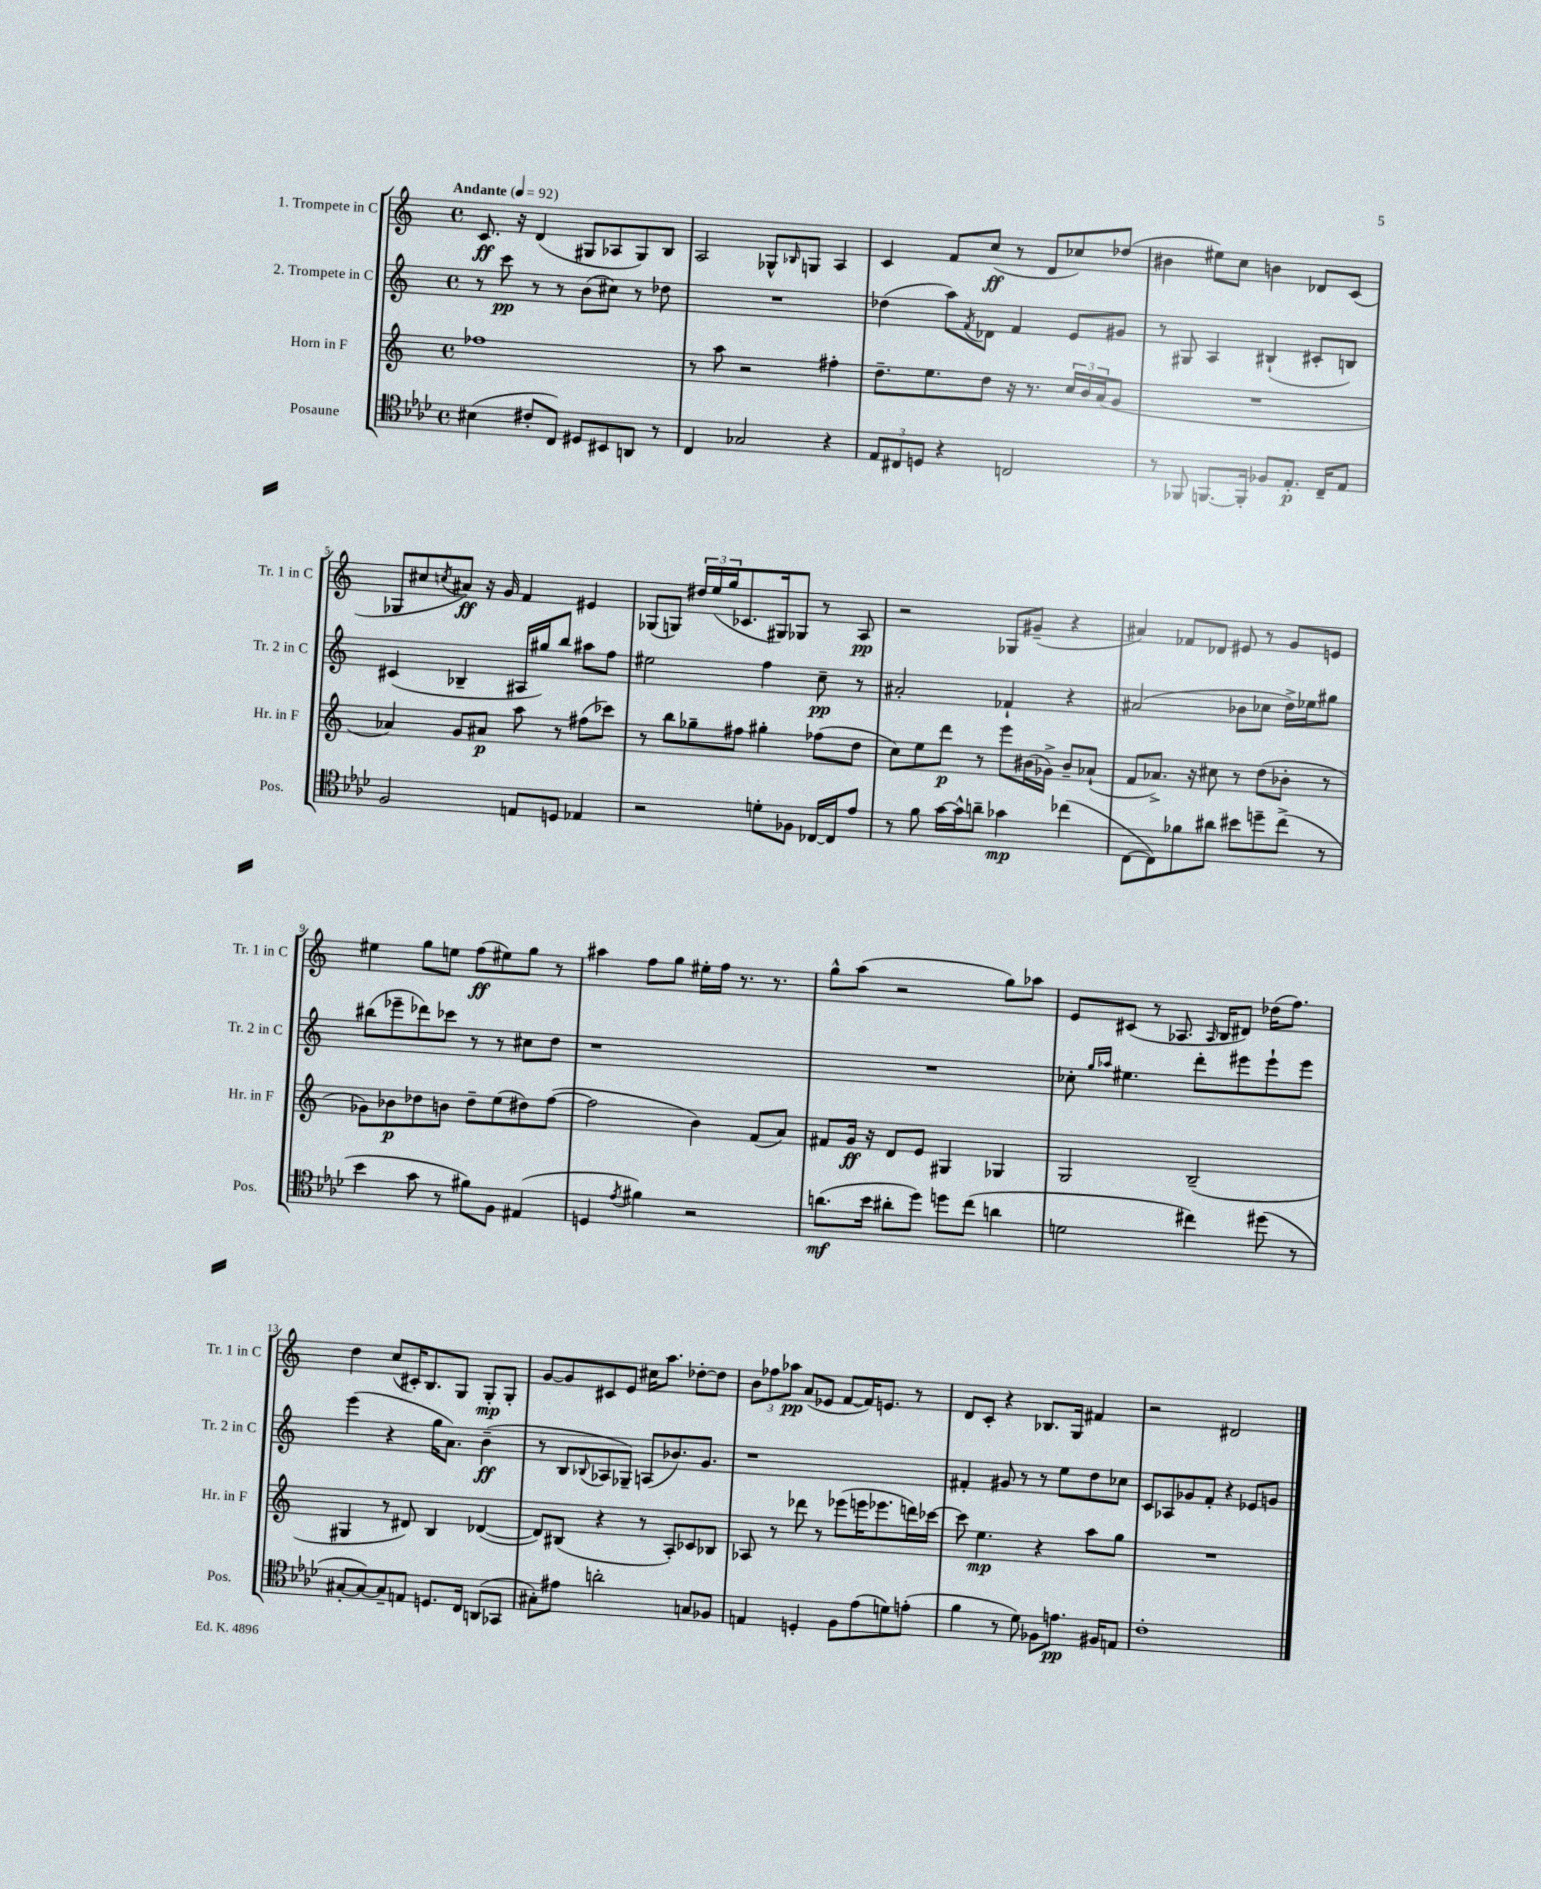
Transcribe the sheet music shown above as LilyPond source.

<<
\new StaffGroup <<
\new Staff = "s0" \with { instrumentName = "1. Trompete in C" shortInstrumentName = "Tr. 1 in C" } {
    \clef treble \key c \major \defaultTimeSignature \time 4/4 \tempo "Andante" 4 = 92
    c'8.\ff r16 d'4( gis8 aes8 gis8) b8 |
    a2 ges8-^ \grace { bes16 } g8 a4 |
    c'4 f'8 c''8\ff( r8 d'8 ces''8) des''8( |
    bis'4 eis''8) c''8 b'4 des'8 c'8( |
    ges8 cis''8 \acciaccatura { c''8 } ais'8\ff) r16 g'16 f'4 eis'4 |
    ges8( g8) \tuplet 3/2 { dis''16 e''16( g''16 } ces'8. gis16) ges8 r8 a8\pp |
    r2 ges8 gis'8--( r4 |
    ais'4) fes'8 des'8 eis'8 r8 g'8 e'8 |
    eis''4 g''8 e''8 f''8\ff( eis''8) g''8 r8 |
    ais''4 f''8 g''8 eis''16-. f''16 r8. r8. |
    g''8-^ a''8( r2 g''8) aes''8 |
    e'8 cis'8( r8 aes8. \grace { aes16 } b16 dis'8) des''16( f''8.) |
    d''4 c''8( cis'16-.) b8. g8 g8-.\mp g8-. |
    g'8~ g'8 cis'8 e'8 cis''16 a''8. des''8~-. des''8 |
    \tuplet 3/2 { b'8 fes''8 aes''8\pp } a'8( ees'8 f'8~ f'16) e'8. r8 |
    d'8 c'8-. r4 bes8. g16 fis'4 |
    r2 dis'2 \bar "|." |
}
\new Staff = "s1" \with { instrumentName = "2. Trompete in C" shortInstrumentName = "Tr. 2 in C" } {
    \clef treble \key c \major \defaultTimeSignature \time 4/4
    r8 c'''8\pp r8 r8 b'8( cis''8) r8 des''8 |
    R1 |
    des''4( a''8) \acciaccatura { f'8 } des'8 f'4 e'8 gis'8 |
    r8 gis8 a4 bis4-!( cis'8-. b8) |
    cis'4( bes4-- ais16 gis''16) b''8 ais''8 f''8 |
    eis''2 f''4 c''8--\pp r8 |
    ais'2-. fes'4-! r4 |
    ais'2( bes'8 ces''8 d''16->) ees''16 gis''8 |
    bis''8( ees'''8-- des'''8) ces'''8 r8 r8 cis''8 d''8 |
    r1 |
    R1 |
    ces''8-. \grace { g''16 aes''16 } eis''4. d'''8-. eis'''8 eis'''8-! eis'''8 |
    e'''4( r4 g''16 a'8.) b'4--\ff( |
    r8 b8 \appoggiatura { bes8 } aes8 ges8--) a8( bes'8.) g'8. |
    r1 |
    fis'4-. gis'8 r8 r8 e''8 d''8 ces''8 |
    c'8 aes8 ges'8 f'8-. r4 ees'8 g'8 \bar "|." |
}
\new Staff = "s2" \with { instrumentName = "Horn in F" shortInstrumentName = "Hr. in F" } {
    \clef treble \key c \major \defaultTimeSignature \time 4/4
    fes''1 |
    r8 a''8 r2 fis''4-. |
    d''8.-- e''8. d''8 r16 r8. \tuplet 3/2 { c''16 b'16 a'16( } g'8 |
    R1 |
    aes'4) g'8 ais'8\p a''8 r8 fis''8( ces'''8) |
    r8 b''8 ges''8-- fis''8 gis''4-. fes''8( d''8 |
    c''8) e''8 d'''8\p r8 e'''8 bis'16( ges'16->) bis'8-- aes'8-!( |
    f'8 aes'8.->) r16 cis''8 r8 d''8( bes'8-. r8 |
    ges'8) bes'8\p des''8 b'8 des''8-- e''8( dis''8) f''8~( |
    f''2 b'4) f'8( a'8) |
    fis'8 g'16\ff r16 d'8 e'8 gis4 ges4 |
    g2 b2--( |
    gis4 r8 dis'8) b4 des'4~( |
    des'8) bis8( r4 r8 a8-.) ces'8 bes8 |
    aes8 r8 des'''8 r8 ees'''8( e'''16 ees'''8. d'''16) ces'''16~ |
    ces'''8 e''4.\mp r4 a''8 g''8 |
    R1 \bar "|." |
}
\new Staff = "s3" \with { instrumentName = "Posaune" shortInstrumentName = "Pos." } {
    \clef tenor \key aes \major \defaultTimeSignature \time 4/4
    bis4( cis'8-. c8) dis8 bis,8 a,8 r8 |
    c4 ges2 r4 |
    \tuplet 3/2 { ees8 cis8 d8 } r4 c2 |
    r8 fes,8 f,8.~ f,16-. fes8 ees8.-.\p c16-- ees8 |
    f2 e8 d8 ees4 |
    r2 d'8-. fes8 ces16~ ces16 ees'8 |
    r8 f'8 g'16~ g'16-^ a'8-- ges'4\mp ces''4( |
    c8~ c8) fes'8 ais'8 bis'8 d''8-- c''8->( r8 |
    bes'4 g'8 r8 fis'8) f8 eis4( |
    d4 \acciaccatura { ees'8 } fis'4) r2 |
    a'8.\mf( bes'16 ais'8-. des''8) d''8 c''8( a'4 |
    d'2 cis''4) dis''8( r8 |
    gis8~-. gis8~) gis8-- e8 d8. c16 a,8( ges,8 |
    gis8-.) eis'8 a'2-. g8 fes8 |
    e4 d4-. f8 ees'8( d'8) e'8-.( |
    f'4 r8 des'8) fes8 e'8.\pp fis16 e8 |
    c'1-. \bar "|." |
}
>>
>>
